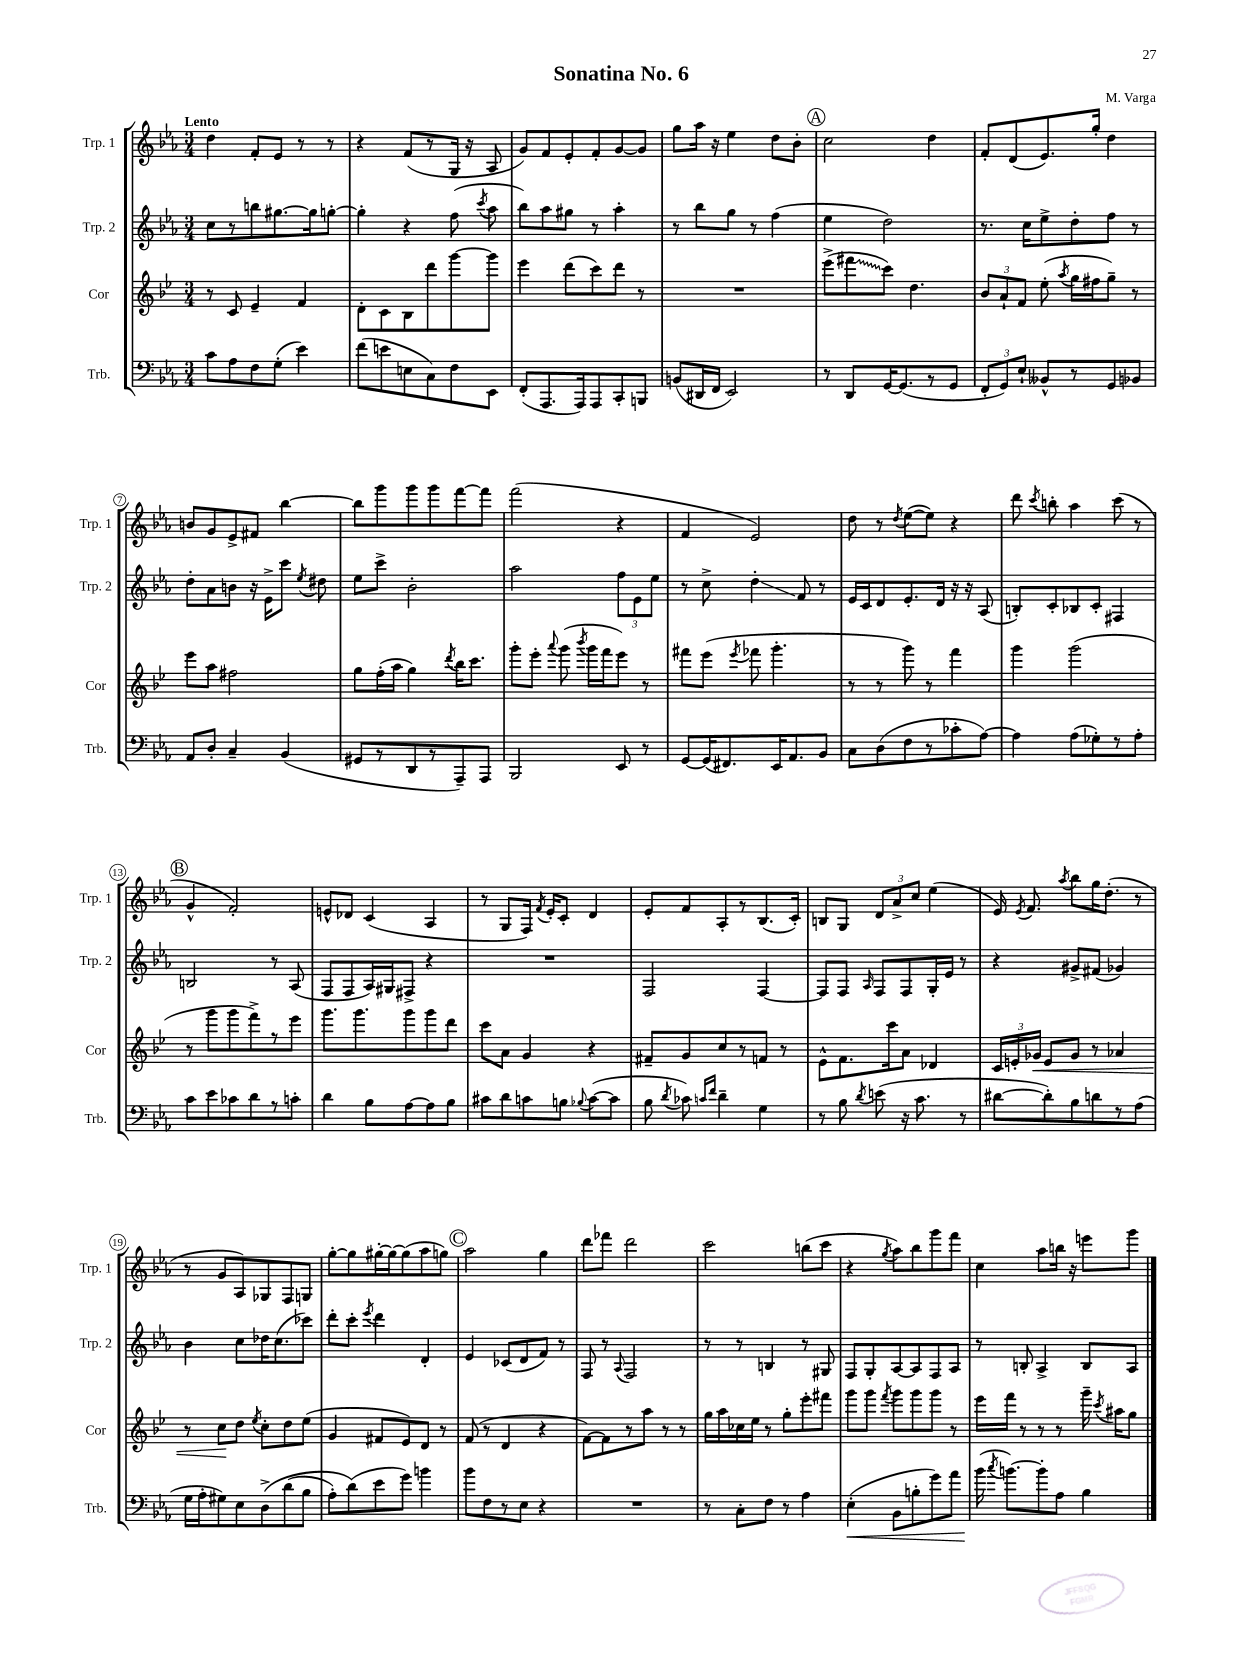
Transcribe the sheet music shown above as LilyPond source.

\header { title = "Sonatina No. 6" composer = "M. Varga" }
<<
\new StaffGroup <<
\new Staff = "s0" \with { instrumentName = "Trp. 1" shortInstrumentName = "Trp. 1" } {
    \clef treble \key ees \major \numericTimeSignature \time 3/4 \tempo "Lento"
    \autoBeamOff d''4 f'8[-. ees'8] r8 r8 |
    r4 f'8[( r8 g16] r16 aes8 |
    g'8[) f'8 ees'8-. f'8-. g'8~ g'8] |
    g''8[ aes''16] r16 ees''4 d''8[ bes'8]-. |
    \mark \markup { \circle "A" } c''2 d''4 |
    f'8[-. d'8( ees'8.) g''16]-. d''4 |
    b'8[ g'8 ees'8-> fis'8] bes''4~ |
    bes''8[ g'''8 g'''8 g'''8 f'''8~ f'''8] |
    f'''2( r4 |
    f'4 ees'2) |
    d''8 r8 \acciaccatura { d''8 } ees''8[~( ees''8]) r4 |
    d'''8 \acciaccatura { c'''8 } b''8-. aes''4 c'''8( r8 |
    \mark \markup { \circle "B" } g'4-^ f'2-.) |
    e'8[-^ des'8] c'4( aes4 |
    r8 g8[ f16]) \acciaccatura { f'8 } ees'16[-. c'8]-. d'4 |
    ees'8[-. f'8 aes8-. r8 bes8.( c'16]-.) |
    b8[ g8] \tuplet 3/2 { d'8[ aes'8-> c''8] } ees''4( |
    ees'16) \acciaccatura { ees'8 } f'8. \acciaccatura { aes''8 } bes''8[ g''16 d''8.]-.( r8 |
    r8 g'8[ aes8) ges8 f8 g8] |
    g''8[~-. g''8 gis''16~-. gis''16~ gis''8( aes''8 g''8]) |
    \mark \markup { \circle "C" } aes''2 g''4 |
    d'''8[ fes'''8] d'''2 |
    c'''2 b''8[( c'''8] |
    r4 \acciaccatura { g''8 } aes''8[) bes''8 g'''8 f'''8] |
    c''4 aes''8[ b''16] r16 e'''8[ g'''8] \bar "|." |
}
\new Staff = "s1" \with { instrumentName = "Trp. 2" shortInstrumentName = "Trp. 2" } {
    \clef treble \key ees \major \numericTimeSignature \time 3/4
    \autoBeamOff c''8[ r8 b''8 gis''8.~ gis''16 g''8]~-. |
    g''4-. r4 f''8( \acciaccatura { c'''8 } aes''8 |
    bes''8[) aes''8 gis''8] r8 aes''4-. |
    r8 bes''8[ g''8] r8 f''4( |
    \mark \markup { \circle "A" } ees''4 d''2) |
    r8. c''16[ ees''8-> d''8-. f''8] r8 |
    d''8[-. aes'8 b'8] r16 ees'16[-> c'''8] \acciaccatura { ees''8 } dis''8 |
    ees''8[ c'''8]-> bes'2-. |
    aes''2 \tuplet 3/2 { f''8[ ees'8 ees''8] } |
    r8 c''8-> d''4-.\glissando f'8 r8 |
    ees'16[ c'16 d'8 ees'8.-. d'16] r16 r16 aes8( |
    b8[-.) c'8-. bes8 c'8]-. fis4 |
    \mark \markup { \circle "B" } b2 r8 aes8( |
    f8[ f8 aes16) gis16 fis8]-> r4 |
    R2. |
    f2 f4~ |
    f8[ f8] \grace { aes16 } f8[ f8 g16-. ees'16] r8 |
    r4 gis'8[-> fis'8]( ges'4) |
    bes'4 c''8[ des''16 c''8.( ces'''8]) |
    d'''8[-. c'''8]-. \acciaccatura { ees'''8 } d'''4 d'4-. |
    \mark \markup { \circle "C" } ees'4 ces'8[( d'8 f'8]) r8 |
    f8 r8 \appoggiatura { aes8 } f2 |
    r8 r8 b4 r8 gis8 |
    f8[ g8-. aes8~ aes8 f8 aes8] |
    r8 b8-. aes4-> b8[ aes8] \bar "|." |
}
\new Staff = "s2" \with { instrumentName = "Cor" shortInstrumentName = "Cor" } {
    \clef treble \key bes \major \numericTimeSignature \time 3/4
    \autoBeamOff r8 c'8 ees'4-- f'4 |
    d'8[-. c'8 bes8 d'''8 g'''8~ g'''8] |
    ees'''4 d'''8[( c'''8) d'''8] r8 |
    R2. |
    \mark \markup { \circle "A" } ees'''8[->( \once \override Glissando.style = #'zigzag fis'''8\glissando c'''8]) d''4. |
    \tuplet 3/2 { bes'8[ a'8-! f'8] } ees''8-.( \acciaccatura { a''8 } g''16[ fis''16 g''8]--) r8 |
    ees'''8[ a''8] fis''2 |
    g''8[ f''16-.( a''16] g''4) \acciaccatura { d'''8 } bes''16[ c'''8.] |
    g'''8[-. ees'''8]-. \appoggiatura { a'''8 } g'''8( \acciaccatura { bes'''8 } g'''16[ f'''16 ees'''8]) r8 |
    fis'''8[ ees'''8]( \acciaccatura { ees'''8 } fes'''8 g'''4.-. |
    r8 r8 g'''8) r8 f'''4 |
    g'''4 g'''2( |
    \mark \markup { \circle "B" } r8 g'''8[ g'''8 f'''8->) r8 ees'''8] |
    g'''8.[ g'''8. g'''8 g'''8 d'''8] |
    c'''8[ a'8] g'4 r4 |
    fis'8[-- g'8 c''8 r8 f'8] r8 |
    ees'8[-^ f'8. c'''16 a'8] des'4 |
    \tuplet 3/2 { c'16[ e'16-. ges'16]\< } e'8[ ges'8] r8 aes'4 |
    r8 c''8[\! d''8] \acciaccatura { ees''8 } c''8[-. d''8 ees''8]( |
    g'4 fis'8[ ees'8) d'8] r8 |
    \mark \markup { \circle "C" } f'8( r8 d'4 r4 |
    f'8[~) f'8 r8 a''8] r8 r8 |
    g''16[ a''16 ces''16 ees''16] r8 g''8[-. ees'''8-. fis'''8] |
    g'''8[ g'''8] \acciaccatura { f'''8 } g'''8[ g'''8 g'''8] r8 |
    ees'''16[ f'''16] r8 r8 r8 g'''16-- \acciaccatura { c'''8 } ais''16[ g''8] \bar "|." |
}
\new Staff = "s3" \with { instrumentName = "Trb." shortInstrumentName = "Trb." } {
    \clef bass \key ees \major \numericTimeSignature \time 3/4
    \autoBeamOff c'8[ aes8 f8 g8]-.( ees'4) |
    f'8[( e'8 e8 c8) f8 ees,8] |
    f,8[-.( aes,,8. aes,,16) aes,,8 c,8-. b,,8] |
    b,8[( dis,16 f,16] ees,2) |
    \mark \markup { \circle "A" } r8 d,8[ g,16~ g,8.( r8 g,8] |
    \tuplet 3/2 { f,8[-. g,8) ees8]-! } beses,8[-^ r8 g,8 bes,8] |
    aes,8[ d8]-. c4-- bes,4( |
    gis,8[ r8 d,8 r8 aes,,8--) aes,,8] |
    bes,,2 ees,8 r8 |
    g,8[~ g,16( fis,8.) ees,16 aes,8. bes,8] |
    c8[ d8( f8 r8 ces'8-. aes8]~) |
    aes4 aes8[( ges8-.) r8 aes8]-. |
    \mark \markup { \circle "B" } c'8[ ees'8 ces'8 d'8 r8 c'8]-. |
    d'4 bes8[ aes8~ aes8 bes8] |
    cis'8[ d'8 c'8 b8] \appoggiatura { bes8 } c'8[~( c'8] |
    bes8 \acciaccatura { d'8 } ces'8) \grace { c'16[ f'16] } d'4-- g4 |
    r8 bes8 \acciaccatura { d'8 } e'8( r16 c'8. r8 |
    dis'8[~ dis'8-.) bes8 d'8 r8 aes8]( |
    g16[ aes16-. gis8) ees8 d8->\( d'8( bes8] |
    aes8[-.) d'8(\) ees'8 g'8]) b'4 |
    \mark \markup { \circle "C" } bes'8[ f8 r8 ees8] r4 |
    R2. |
    r8 c8[-. f8] r8 aes4 |
    ees4-.\<( bes,8[ b8-. g'8) aes'8] |
    bes'16\!( \acciaccatura { c''8 } b'8.[~) b'8-. aes8] bes4 \bar "|." |
}
>>
>>
\layout { \context { \Score \override BarNumber.stencil = #(make-stencil-circler 0.1 0.3 ly:text-interface::print) } }
